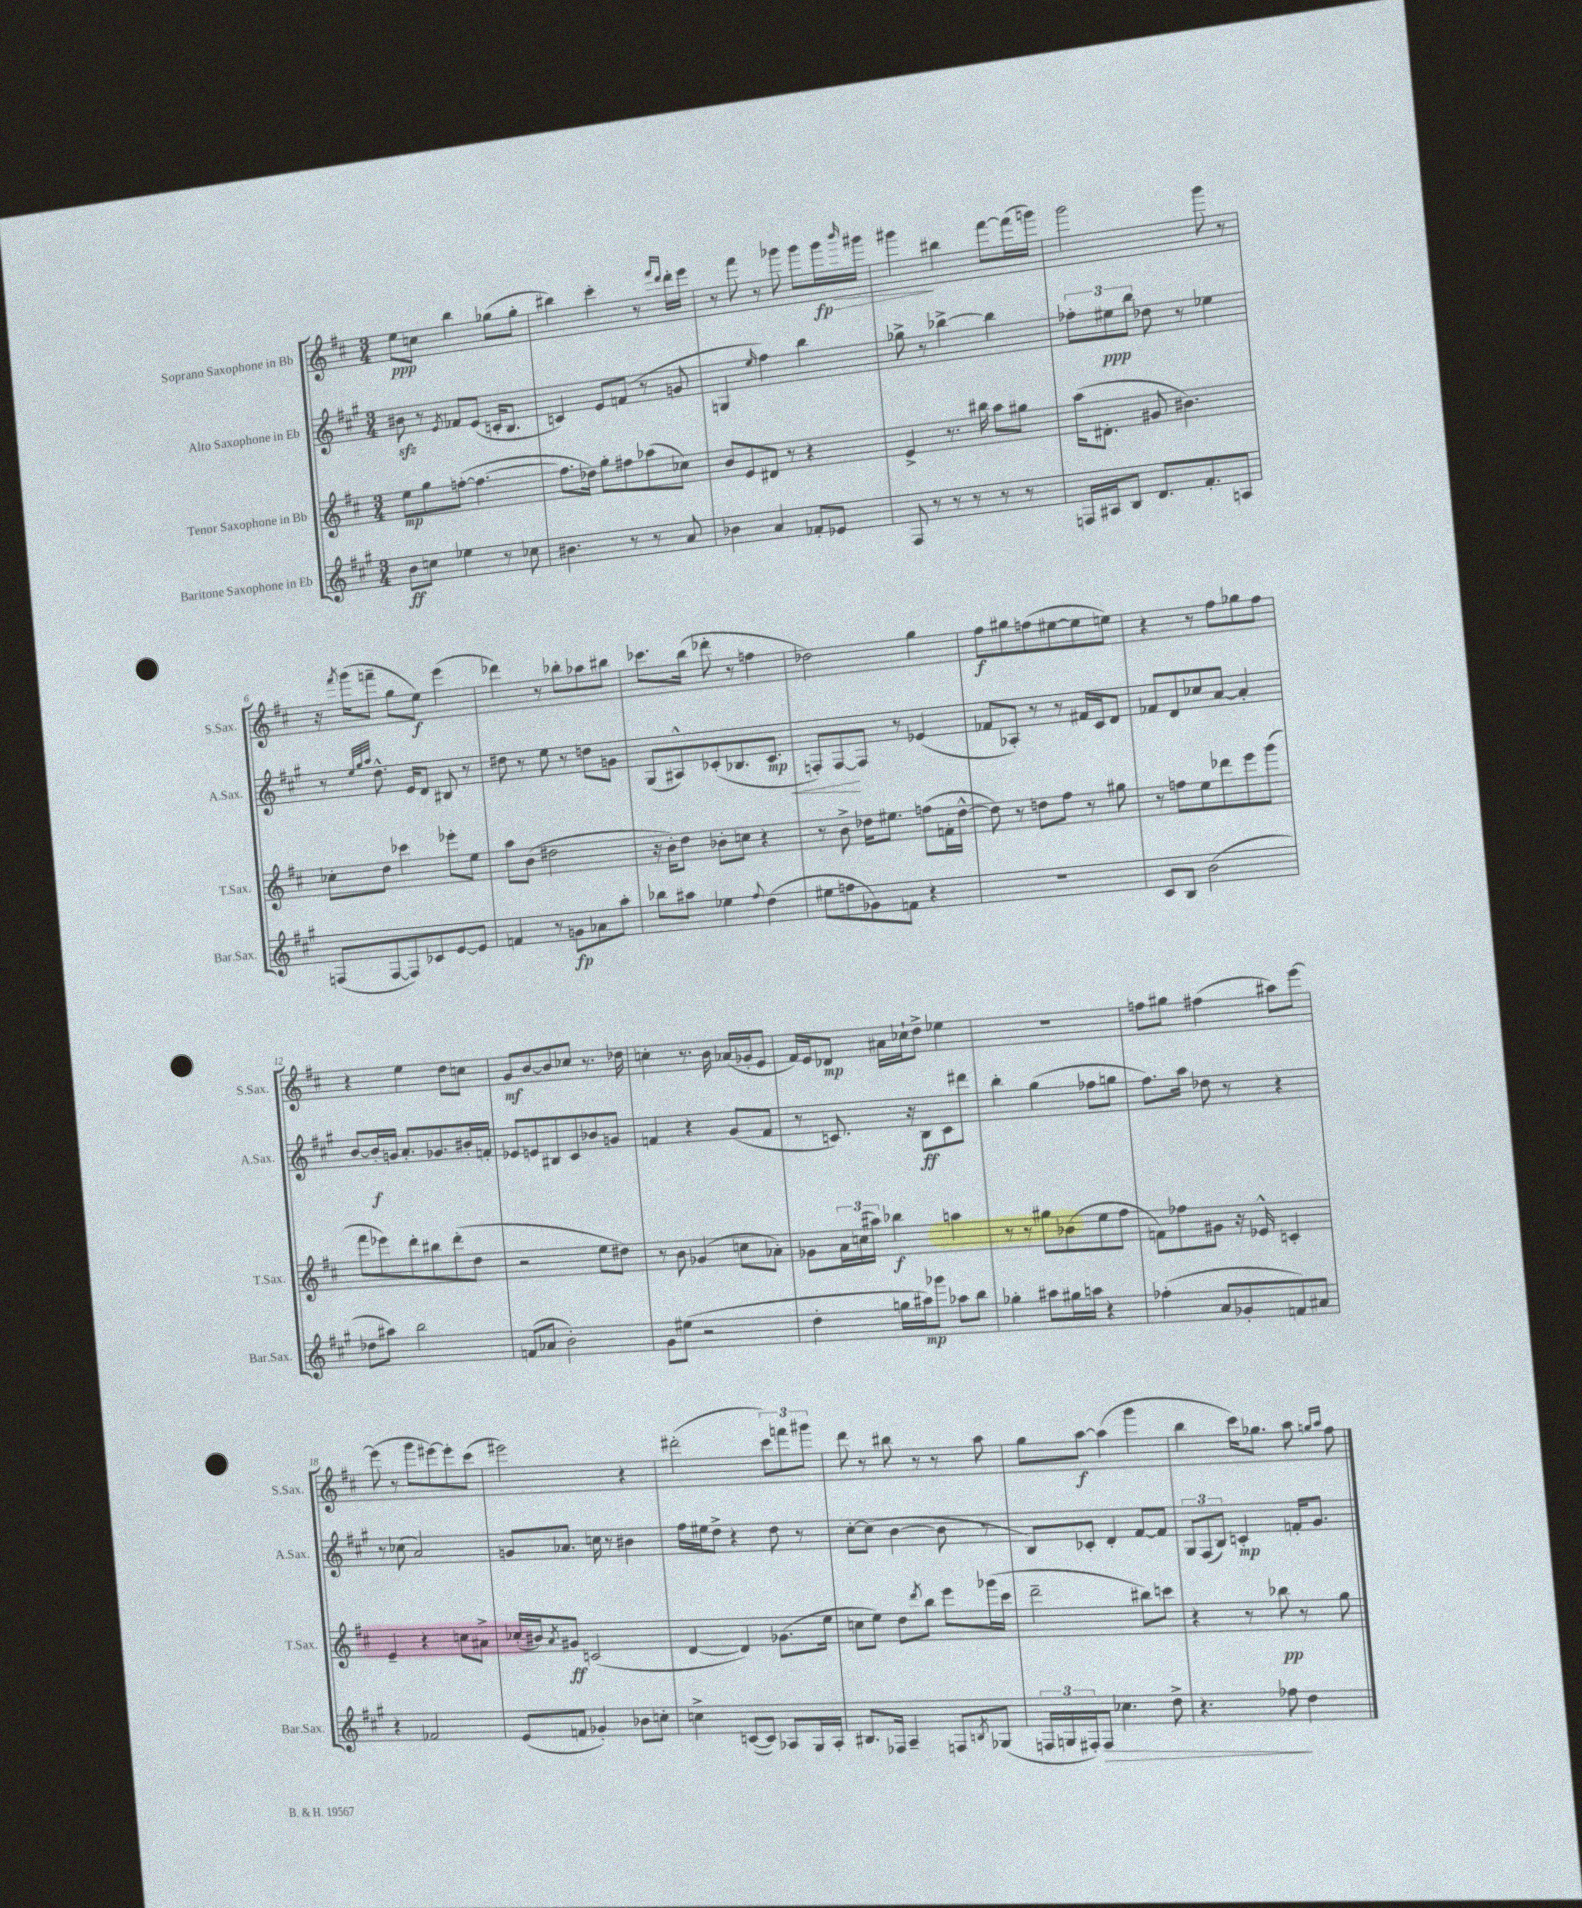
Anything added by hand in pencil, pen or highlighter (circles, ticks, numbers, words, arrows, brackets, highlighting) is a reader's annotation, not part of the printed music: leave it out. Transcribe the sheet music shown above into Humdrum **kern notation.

**kern	**kern	**kern	**kern
*staff4	*staff3	*staff2	*staff1
*clefG2	*clefG2	*clefG2	*clefG2
*k[f#c#g#]	*k[f#c#]	*k[f#c#g#]	*k[f#c#]
*M3/4	*M3/4	*M3/4	*M3/4
8b\L	8ee\L	8b#\	8ee\L
8cc\J	8gg\	8r	8cc\J
.	.	8qe/	.
4ee-\	([8ff'\J	8f-/L	4bb\
.	4.ff\_	(8e/J	.
8r	.	16c'/LK	(8gg-\L
.	.	8.B/J	.
8cc-\	.	.	8gg-'\J
=	=	=	=
4.b#\	8.ff\]L	4c/)	4bb#\)
.	16dd-\Jk)	.	.
.	8gg'\L	8e/L	4ccc#'\
8r	8ff#\	(8f/J	.
8r	(8aa-\	8r	8r
.	.	.	16qqfff#/LL
.	.	.	16qqddd/JJ
8a/	8cc-\J)	8g/	16ddd'\LL
.	.	.	16eee\JJ
=	=	=	=
4b-\	8b/L	4G/	8r
.	8e/	.	8fff#\
.	.	16qqee/	.
4a/	8d#/J	4ff#\)	8r
.	8r	.	8ggg-\
8f-'/L	4r	4bb\	8ggg-\L
8e-/J	.	.	16ggg-\L
.	.	.	16qqbbb/
.	.	.	16ggg#\JJ
=	=	=	=
8F#/	4e^/	8gg-^\	4ggg#\
8r	.	8r	.
8r	8.r	[4bb-^\	4bb#\
8r	.	.	.
.	16bb#\	.	.
8r	8aa\L	4bb-\]	[8fff#\L
8r	8gg#\J	.	(16fff#\]L
.	.	.	16ggg\JJ)
=	=	=	=
16F/LL	(16aa\LK	12ff-'\L	2ggg\
16A#/J	8.d#'\J	.	.
.	.	12ee#\	.
8B/J	.	.	.
.	.	12bb\J	.
8.d/L	8g#/	8dd-\	.
.	4.b#\)	8r	.
8.f#'/	.	.	.
.	.	4ee-\	8ggg\
8A/J	.	.	8r
=	=	=	=
(8F/L	8cc-'\L	8r	16r
.	.	.	8qfff#/
.	.	.	(16ggg\LK
.	.	32qqee/LLL	.
.	.	32qqgg#/	.
.	.	32qqaa/JJJ	.
[8F/	8dd\J	8.dd^^\	8fff~\J
8F/])	4ccc-\	.	8gg\L
.	.	16e/LK	.
8c-/	.	8d/J	8ee\J)
[8e/	8eee-'\L	8B#/	(4eee\
8e/]J	8ee\J	8r	.
=	=	=	=
4f/	8aa\L	8dd#\	4ddd-\)
.	(8b\J	8r	.
8r	2dd#\	8ee\	8r
8g\L	.	8r	8bb-'\L
8a-\	.	8dd\L	8aa-\
8aa'\J	.	8g\J	8bb#\J
=	=	=	=
8bb-\L	16r	(8G#/L	8.ccc-\L
.	16b'\LK)	.	.
8aa#\J	8dd\J	8A#^^/)	.
.	.	.	(16bb\Jk
4ee-\	8b-'\L	(8c-'/	8ddd-'\
.	8cc\J	8.B-/	8r
8qqff#/	.	.	.
(4dd\	4r	.	4ff\
.	.	8.c-/J	.
=	=	=	=
8ee#\L	8r	8F'/L)	2dd-\)
8ff\	8b^\	[8F/	.
8g-\)	16dd-\LK	8F/]J	.
.	8.ee#\J	.	.
8f\J	.	8r	.
4r	(8ff\L	(4e-/	4gg\
.	16f'\L	.	.
.	[16dd-^^\JJ	.	.
=	=	=	=
2.r	8dd-\])	8f-/L	8ff#\L
.	8r	8A-'/J)	8gg#\
.	8dd\L	8r	(8ff\
.	8ff#\J	8r	[8ee#\
.	8r	16f#/LL	8ee#\]
.	.	16c#/J	.
.	8gg#\	8d/J	8ee\J)
=	=	=	=
8c#/L	8r	8f-/L	4r
8B/J	8ff\L	8d/	.
(2b\	8ee\	8cc-/	8r
.	8ddd-\	[8a/J	8ff#\L
.	8eee\	4a'/]	8gg-\
.	(8ggg\J	.	8ff#\J
=	=	=	=
8dd-\L	8fff#\L	[8b/L	4r
8aa#\J)	8eee-\)	16b'/]L	.
.	.	16g/JJ	.
2bb\	8ddd'\	8.a'/L	4ee\
.	8bb#\	.	.
.	.	8.g-/	.
.	(8ddd'\	.	8dd\L
.	8dd\J	16b#'/L	8cc\J
.	.	16f'/JJ	.
=	=	=	=
(8f/L	2r	8e-/L	8g/L
8a-/J	.	8e/	[8b/
2b'\)	.	8B#/	8b/]
.	.	8c#/	8cc-/J
.	8ee\L	8b-/	8.r
.	8dd#\J)	8g/J	.
.	.	.	16dd-\
=	=	=	=
8g#\L	8r	4f/	4cc'\
(8ee#\J	8b\	.	.
2r	(4g-/	4r	8.r
.	.	.	16b\
.	8cc\L	(8g#/L	(16a-/LL
.	.	.	16g-'/J
.	8a-'\J)	8f/J	8e/J
=	=	=	=
4dd'\	8g-\L	8r	16f#/LL)
.	.	.	16e/J
.	24a\L	8.c/)	8d-/J
.	(24cc\	.	.
.	24aa#\JJ)	.	.
16gg\LL	4bb-\	.	16a#\LL
16aa#\J)	.	16r	16cc-`\J
8ggg-\J	.	8B\L	8dd^\J
8aa-\L	4aa\	8c\	4ee-\
8bb\J	.	8ddd#\J	.
=	=	=	=
4gg-'\	8r	4bb'\	2.r
.	8r	.	.
8aa#\L	8gg#\L	(4gg#\	.
16gg#\L	(8b-\	.	.
16aa\JJ	.	.	.
4r	8ee\	8ff-\L	.
.	8ff#\J	8gg\J	.
=	=	=	=
(4ff-'\	8f\L)	8.ff#\L)	8ff\L
.	8ff-\	.	8gg#\J
.	.	16aa\Jk	.
8a/L	8g#\J	8dd-\	(4ff#\
8g-'/	16r	8r	.
.	16e-^^/	.	.
8f/)	4c'/	4r	8aa#\L)
8a#/J	.	.	[8eee\J
=	=	=	=
4r	4e~/	8r	(8eee\]
.	.	(8cc-\	8r
2f-/	4r	2a/)	8ggg\L
.	.	.	[8eee#\)
.	8cc\L	.	8eee#'\]
.	8a#^\J	.	(8ccc#\J
=	=	=	=
(8e/L	(16cc-'/LL	8g/L	2eee#\)
.	16b#/J)	.	.
.	8qa/	.	.
8f/J	8g#/J	8.a-/J	.
4g-'/)	(2c/	.	.
.	.	16cc\	.
.	.	8r	.
8b-\L	.	4b#\	4r
8cc'\J	.	.	.
=	=	=	=
4cc^\	[4d/	16ff#\LL	(2ddd#'\
.	.	16ee#\J	.
.	.	8dd^\J	.
([8c/L	4d/])	4r	.
8c/]J)	.	.	.
8A-/L	(8.g-\L	8dd\	12ccc#\L)
.	.	.	12fff\
16G#/L	.	8r	.
.	.	.	12ggg#\J
16A-'/JJ	16ee\Jk	.	.
=	=	=	=
8.B#/L	8cc\L	[8cc#'\L	8ddd\
.	8ee\J)	(8cc#\]J	8r
16F-/Jk	.	.	.
4A~/	8dd\L	[4b\	8bb#\
.	8qddd/	.	.
.	8bb\J	.	8r
8F/L	8eee\L	8b\]	8r
8qB/	.	.	.
(8G-/J	(16ggg-\L	8r	8aa\
.	16ccc#\JJ	.	.
=	=	=	=
24F/LL	2ddd~\	8B/L)	8gg\L
24G/	.	.	.
24F#'/J)	.	.	.
8F#/J	.	8c-'/J	[8aa\J
4.cc-\	.	4d'/	(4aa\]
.	8bb#\L)	[8f#/L	4ggg\
8dd^\	8ccc\J	8f#/]J	.
=	=	=	=
4.r	4r	12G#/L	4bb\
.	.	(12F#/	.
.	.	12B/J)	.
.	8r	4c'/	16ccc#\LK)
.	.	.	8.gg-\J
8ff-\	8bb-\	.	.
4dd\	8r	16f'/LK	8aa\
.	.	8.g#/J	.
.	.	.	16qqgg/LL
.	.	.	16qqaa/JJ
.	8gg\	.	8ff#\
==	==	==	==
*-	*-	*-	*-
